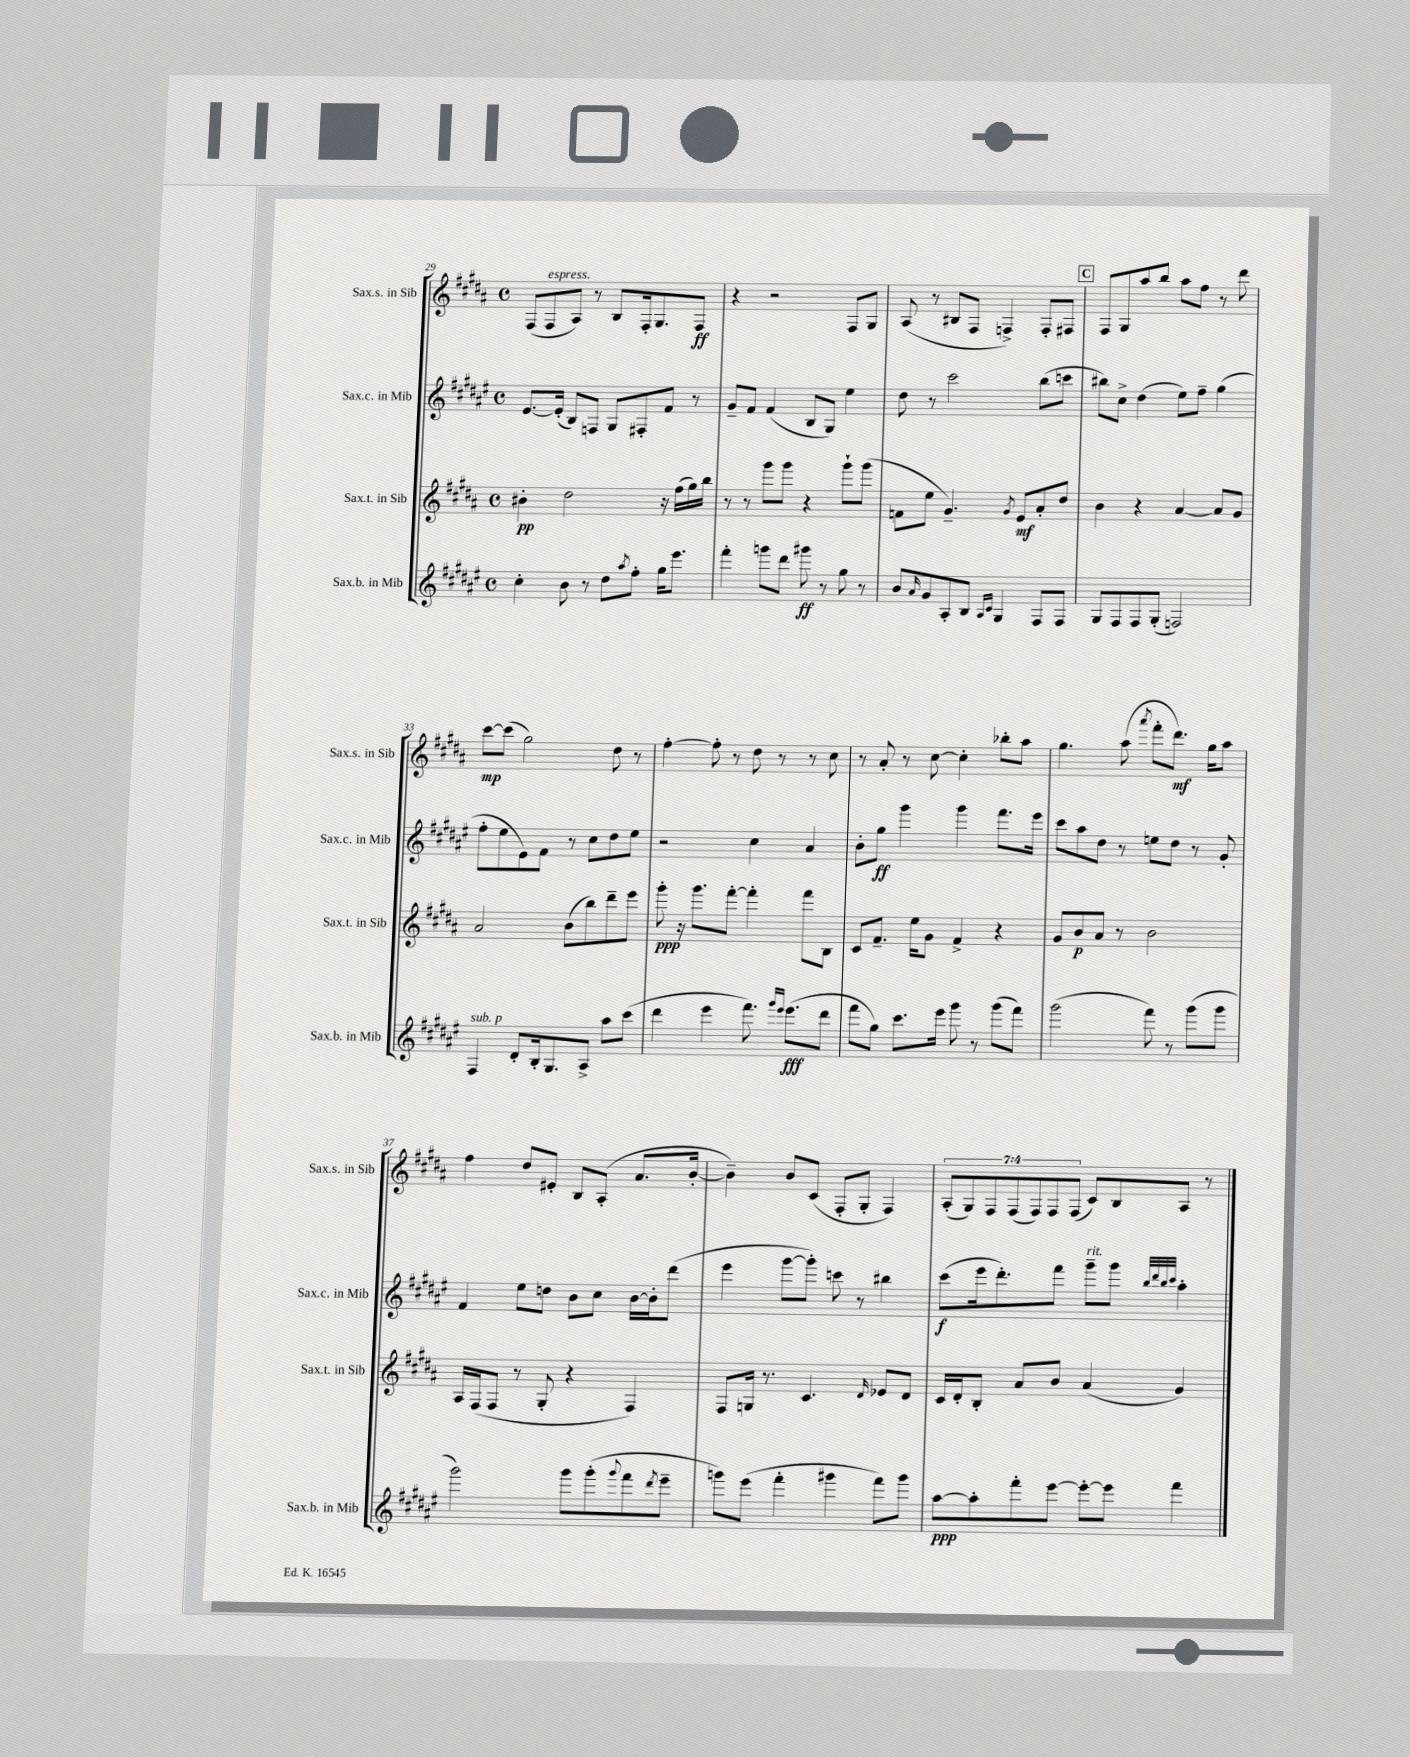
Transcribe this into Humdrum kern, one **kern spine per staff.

**kern	**kern	**kern	**kern
*staff4	*staff3	*staff2	*staff1
*clefG2	*clefG2	*clefG2	*clefG2
*k[f#c#g#d#a#e#]	*k[f#c#g#d#a#]	*k[f#c#g#d#a#e#]	*k[f#c#g#d#a#]
*M4/4	*M4/4	*M4/4	*M4/4
*met(c)	*met(c)	*met(c)	*met(c)
4cc#'	4b#'	[8.e#	(8F#
.	.	.	8F#
.	.	(16e#']	.
8b	2dd#	8B)	8A#)
8r	.	8F	8r
8dd#	.	8G#	8B
8qaa#	.	.	.
8ff#'	.	8F#'	16F#'
.	.	.	8.G#
16gg#	16r	8f#	.
8.eee#	(16ff#	.	.
.	16gg#)	8r	8F#
.	16bb	.	.
=	=	=	=
4fff#'	8r	8g#~	4r
.	8r	8f#	.
8ggg	8ggg#	(4f#	2r
8ddd#	8ggg#	.	.
8ggg#	4r	8B	.
8r	.	8G#)	.
8gg#	8ggg#`	4ee#	8F#
8r	(8ggg#	.	8G#
=	=	=	=
8b	8f	8dd#	(8A#
16qqa#	.	.	.
8g#	8ee	8r	8r
8A#'	4.g#~)	2ccc#	8B#
8B	.	.	8F#
16qqA#	.	.	.
16qqc#	.	.	.
4G#	.	.	4F^)
.	8qg#	.	.
.	8e	.	.
8F#	8a#'	(8bb	8F'
8F#	8dd#	8ccc	8F#
=	=	=	=
8G#	4b	8bb#)	8F#
8F#	.	8cc#^	8G#
8F#	4r	(4dd#	8aa#
(8G#'	.	.	8bb
2F)	[4a#	8ee#)	8aa#
.	.	8ff#~	8ff#
.	8a#]	(4gg#	8r
.	8g#	.	8ddd#
=	=	=	=
4F#	2a#	8ff#'	[8ccc#
.	.	8ee#	(8ccc#]
8d#'	.	8e#)	2gg#)
16B'	.	8f#	.
8.G#	.	.	.
.	(8b	8r	.
8A#^	8bb)	8cc#	.
8aa#	8ddd#~	8dd#	8dd#
(8ccc#	8eee	8ee#	8r
=	=	=	=
4ddd#	8ggg#'	2r	[4ff#'
.	16r	.	.
.	8.ggg#	.	.
4eee#	.	.	8ff#']
.	[8fff#'	.	8r
8.fff#)	4fff#']	4cc#	8dd#
.	.	.	8r
16qqggg#	.	.	.
16qqeee#	.	.	.
(8.eee#	.	.	.
.	8fff#	4a#	8r
8ddd#	8B	.	8cc#
=	=	=	=
8fff#	8c#	8b'	8r
8gg#)	8.f#~	8gg#	8a#'
8.ccc#	.	4ggg#	8r
.	16ee	.	.
.	8g#	.	[8cc#
16eee#	.	.	.
8ggg#	4f#^	4ggg#	4cc#']
8r	.	.	.
(8ggg#	4r	8.fff#	8bb-'
8fff#)	.	.	8aa#
.	.	16eee#	.
=	=	=	=
(2ggg#	8g#	8ccc#	4.gg#
.	8b	8aa#	.
.	8a#	8dd#	.
.	8r	8r	(8aa#
.	.	.	8qaaa#
8fff#)	2b	8ee	8fff#'
8r	.	8dd#	8.ddd#)
(8ggg#	.	8r	.
.	.	.	16gg#
8ggg#	.	8g#'	8aa#
=	=	=	=
2ggg#)	16A#	4f#	4ff#
.	(16F#	.	.
.	8F#	.	.
.	8r	8ee#	8dd#
.	8G#'	8dd	8e#'
8ggg#	4r	8b	8B
(8ggg#'	.	8cc#	(8A#'
8qqggg#	.	.	.
8fff#	4F#)	[16b	8.a#
.	.	16b']	.
8qddd#	.	.	.
8eee#~	.	(8ddd#	.
.	.	.	[16b'
=	=	=	=
8ggg)	8F#	4eee#	4b~])
(8eee#	16G	.	.
.	8.r	.	.
4fff#'	.	[8ggg#	8b
.	4.c#	8ggg#'])	(8c#
4ggg#	.	8ccc	8F#'
.	.	8r	8G#'
.	16qqd#	.	.
8fff#)	8e-	4bb#	4F#)
8ggg#	8d#	.	.
=	=	=	=
[8aa#	16c#	(8ccc#	(14A#'
.	16d#'	.	.
.	.	.	14G#)
8aa#']	8B'	16eee#	.
.	.	.	14F#
.	.	8.ddd#')	.
.	.	.	(14F#
8fff#'	8a#	.	.
.	.	.	14F#)
.	.	.	14F#
[8eee#	8b	8fff#	.
.	.	.	(14F#
8eee#'_	(4a#	8ggg#~	8c#)
8eee#]	.	8ggg#	8B
.	.	32qqbb	.
.	.	32qqddd#	.
.	.	32qqbb	.
.	.	32qqccc#	.
4fff#	4g#)	4aa#'	8A#
.	.	.	8r
==	==	==	==
*-	*-	*-	*-
